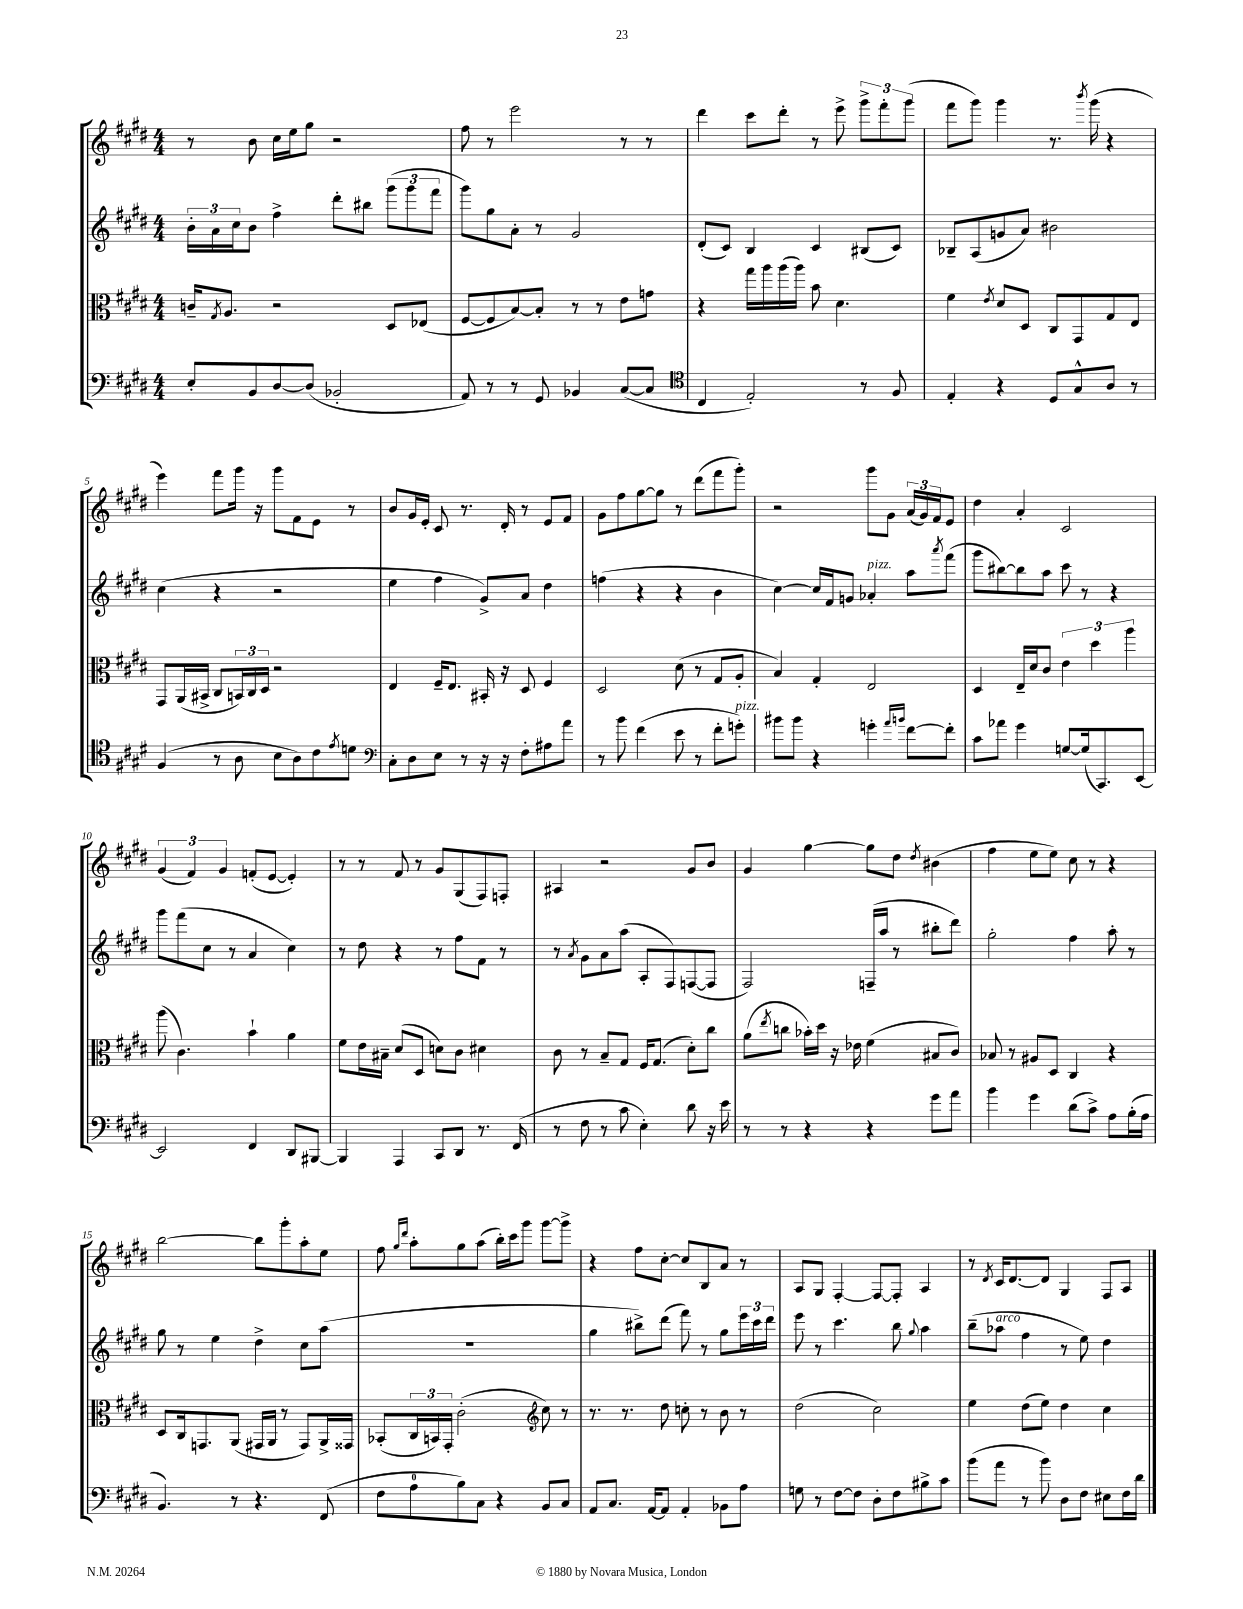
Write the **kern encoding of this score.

**kern	**kern	**kern	**kern
*part4	*part3	*part2	*part1
*staff4	*staff3	*staff2	*staff1
*clefF4	*clefC3	*clefG2	*clefG2
*k[f#c#g#d#]	*k[f#c#g#d#]	*k[f#c#g#d#]	*k[f#c#g#d#]
*M4/4	*M4/4	*M4/4	*M4/4
=1	=1	=1	=1
8E'/L	16cn~/KL	24b'\LL	8r
.	.	24a\	.
.	8qG#/	.	.
.	8.A/J	.	.
.	.	24cc#\J	.
8BB/	.	8b\J	8b\
[8D#/	2r	4ff#^\	16cc#\LL
.	.	.	16ee\J
(8D#/J]	.	.	8gg#\J
2BB-X'/	.	8ddd#'\L	2r
.	.	8bb#X\J	.
.	8D#/L	(12ggg#\L	.
.	.	12ggg#\	.
.	(8E-X/J	.	.
.	.	12fff#\J	.
=2	=2	=2	=2
8AA/)	[8F#/L	8ggg#\L)	8ff#\
8r	8F#/]	8gg#\	8r
8r	[8B/)	8a'\J	2eee\
8GG#/	8B'/J]	8r	.
4BB-X/	8r	2g#/	.
.	8r	.	.
([8C#/L	8e\L	.	8r
8C#/J]	8gn\J	.	8r
=3	=3	=3	=3
*clefC4	*	*	*
4C#/	4r	(8d#'/L	4ddd#\
.	.	8c#/J)	.
2E'/)	16gg#\LL	4B/	8ccc#\L
.	16aa\	.	.
.	(16aa\	.	8ddd#'\J
.	16aa\JJ)	.	.
.	8b\	4c#/	8r
.	4.d#\	.	8eee^\
8r	.	(8B#X/L	12ggg#^\L
.	.	.	12fff#'\
8F#/	.	8c#/J)	.
.	.	.	(12ggg#\J
=4	=4	=4	=4
4E'/	4f#\	8B-X~/L	8fff#\L
.	.	(8A/	8ggg#\J)
.	8qe/	.	.
4r	8d#/L	8gn/	4ggg#\
.	8D#/J	8a/J)	.
8D#/L	8C#/L	2b#X\	8.r
8G#^^/	8GG#/	.	.
.	.	.	8qbbb/
.	.	.	(16ggg#\
8A/J	8G#/	.	4r
8r	8E/J	.	.
!!LO:LB:g=z
=5	=5	=5	=5
(4F#/	8GG#/L	(4cc#\	4eee\)
.	(16AA/L	.	.
.	16BB#X^/JJ	.	.
8r	8C#/L	4r	8fff#\L
8A\	24BBn/L)	.	16ggg#\Jk
.	24C#/	.	.
.	.	.	16r
.	24D#/JJ	.	.
8B\L	2r	2r	8ggg#\L
8A\)	.	.	8f#\
8c#\	.	.	8e\J
8qe/	.	.	.
8dn\J	.	.	8r
=6	=6	=6	=6
*clefF4	*	*	*
8C#'\L	4E/	4ee\	8b/L
8D#\	.	.	16g#/L
.	.	.	16e'/JJ
8E\J	16F#~/KL	4ff#\	8c#/
.	8.E/J	.	.
8r	.	.	8.r
16r	16BB#X'/	8g#^/L)	.
16r	16r	.	16d#'/
8F#'\L	8D#/	8a/J	8r
8A#X\	4F#/	4dd#\	8e/L
8a\J	.	.	8f#/J
=7	=7	=7	=7
8r	2D#/	(4ffn\	8g#\L
8b\	.	.	8ff#\
(4f#\	.	4r	[8gg#\
.	.	.	8gg#\J]
8e\	(8d#\	4r	8r
8r	8r	.	(8ddd#\L
8f#'\L	8G#/L	4b\	8fff#\
!LO:TX:a:i:t=pizz.	!	!	!
8gn'\J)	8A'/J	.	8ggg#'\J)
=8	=8	=8	=8
8b#X\L	4B/)	[4cc#\)	2r
8b#\J	.	.	.
4r	4G#'/	16cc#/LL]	.
.	.	16f#/J	.
.	.	8gn/J	.
!	!	!LO:TX:a:i:t=pizz.	!
4gn'\	2E/	4a-X'/	8ggg#\L
.	.	.	8g#\J
16qqa/LL	.	.	.
16qqbn/JJ	.	.	.
[8f#\L	.	8aa\L	(24a/LL
.	.	.	24g#/)
.	.	.	24f#/J
.	.	8qaaa/	.
8f#'\J]	.	(8fff#\J	8e/J
=9	=9	=9	=9
8c#\L	4D#/	8ggg#\L	4dd#\
8a-X\J	.	[8bb#X\)	.
4g#\	16E~/LL	8bb#\]	4a'/
.	16d#/J	.	.
.	8c#/J	8aa\J	.
[8Gn/L	6e\	8ccc#\	2c#/
(16G/k]	.	8r	.
.	6dd#\	.	.
8.CC#/)	.	.	.
.	.	4r	.
.	6aa\	.	.
[8EE/J	.	.	.
!!LO:LB:g=z
=10	=10	=10	=10
2EE/]	(8aa\	8ggg#\L	(6g#/
.	4.c#\)	(8fff#\	.
.	.	.	6f#/)
.	.	8cc#\J	.
.	.	.	6g#/
.	.	8r	.
4FF#/	4b`\	4a/	(8fn'/L
.	.	.	[8e/J
8DD#/L	4a\	4cc#\)	4e'/])
[8BBB#X/J	.	.	.
=11	=11	=11	=11
4BBB#/]	8f#\L	8r	8r
.	16e\L	8dd#\	8r
.	16B#X~\JJ	.	.
4AAA/	(8d#/L	4r	8f#/
.	8D#/J	.	8r
8CC#/L	8dn\L)	8r	8g#/L
8DD#/J	8c#\J	8ff#\L	(8G#/
8.r	4d#X\	8f#\J	8F#/)
.	.	8r	8Fn'/J
(16FF#/	.	.	.
=12	=12	=12	=12
8r	8c#\	8r	4A#X/
.	.	8qa/	.
8F#\	8r	8g#\L	.
8r	8B~/L	8a\	2r
8c#\	8G#/J	(8aa\J	.
4E'\)	16F#/KL	8A'/L	.
.	(8.G#/J	.	.
.	.	8F#/)	.
8d#\	8d#'\L)	([8Fn/	8g#/L
16r	8cc#\J	8F/J]	8b/J
16e\	.	.	.
=13	=13	=13	=13
8r	(8a\L	2F#/)	4g#/
.	8qee/	.	.
8r	8ccn\J	.	.
4r	16b-X'\LL)	.	[4gg#\
.	16dd#\JJ	.	.
.	16r	.	.
.	16e-X\	.	.
4r	(4f#\	(16Fn~/LL	8gg#\L]
.	.	16aa/JJ	.
.	.	8r	8dd#\J
.	.	.	8qdd#/
8g#\L	8B#X/L	8bb#X'\L	(4b#X\
8a\J	8c#/J)	8ddd#\J)	.
=14	=14	=14	=14
4b\	8B-X/	2gg#'\	4ff#\
.	8r	.	.
4g#\	8A#X/L	.	8ee\L
.	8D#/J	.	8ee\J)
(8d#\L	4C#/	4ff#\	8cc#\
8c#^\J)	.	.	8r
8A\L	4r	8aa'\	4r
(16B'\L	.	8r	.
16A\JJ	.	.	.
!!LO:LB:g=z
=15	=15	=15	=15
4.BB/)	8D#/L	8gg#\	[2bb\
.	16C#/k	8r	.
.	8.GGn/	.	.
.	.	4ee\	.
8r	(8AA/J	.	.
4.r	16GG#X/LL	4dd#^\	8bb\L]
.	16AA/JJ	.	.
.	8r	.	8ggg#'\
.	8GG#/L)	8cc#\L	8aa'\
(8FF#/	16AA^/L	(8aa\J	8ee\J
.	16GG##X/JJ	.	.
=16	=16	=16	=16
8F#\L	(8BB-X'/L	1r	8ff#\
.	.	.	16qqgg#/LL
.	.	.	16qqddd#/JJ
8A\	24C#/L	.	8aa'\L
.	24BBn/)	.	.
.	24GG#'/JJ	.	.
8B\)	(2c#'\	.	8gg#\
8C#\J	.	.	(8aa\J
4r	.	.	16bb'\LL)
.	.	.	16ccc#\J
.	.	.	8ggg#\J
*	*clefG2	*	*
8BB/L	8cc#\)	.	[8ggg#\L
8C#/J	8r	.	8ggg#^\J]
=17	=17	=17	=17
8AA/L	8.r	4gg#\	4r
8.C#/J	.	.	.
.	8.r	.	.
.	.	8bb#X^\L)	8ff#\L
[16AA/KL	.	.	.
8AA/J]	8dd#\	(8ddd#\J	[8cc#'\J
4AA'/	8ccn'\	8fff#\)	8cc#/L]
.	8r	8r	8B/
8BB-X\L	8b\	8gg#\L	8a/J
8A\J	8r	24eee\L	8r
.	.	24ccc#\	.
.	.	24ddd#\JJ	.
=18	=18	=18	=18
8Gn\	(2dd#\	8eee\	8A/L
8r	.	8r	8G#/J
[8F#\L	.	4.ccc#\	[4F#'/
8F#\J]	.	.	.
8D#'\L	2cc#\)	.	8F#/L_
8F#\	.	8bb\	8F#'/J]
.	.	8qqgg#/	.
8B#X^\	.	4aa\	4A/
8c#\J	.	.	.
=19	=19	=19	=19
(8b\L	4ee\	(8bb~\L	8r
.	.	.	8qd#/
!	!	!LO:TX:a:i:t=arco	!
8a\J	.	8aa-X\J	16c#/KL
.	.	.	[8.d#/
8r	(8dd#\L	4ff#\	.
8b\)	8ee\J)	.	8d#/J]
8D#\L	4dd#\	8r	4G#/
8F#\J	.	8ee\)	.
8E#X\L	4cc#\	4dd#\	8F#/L
16F#\L	.	.	8A/J
16d#\JJ	.	.	.
==	==	==	==
*-	*-	*-	*-
